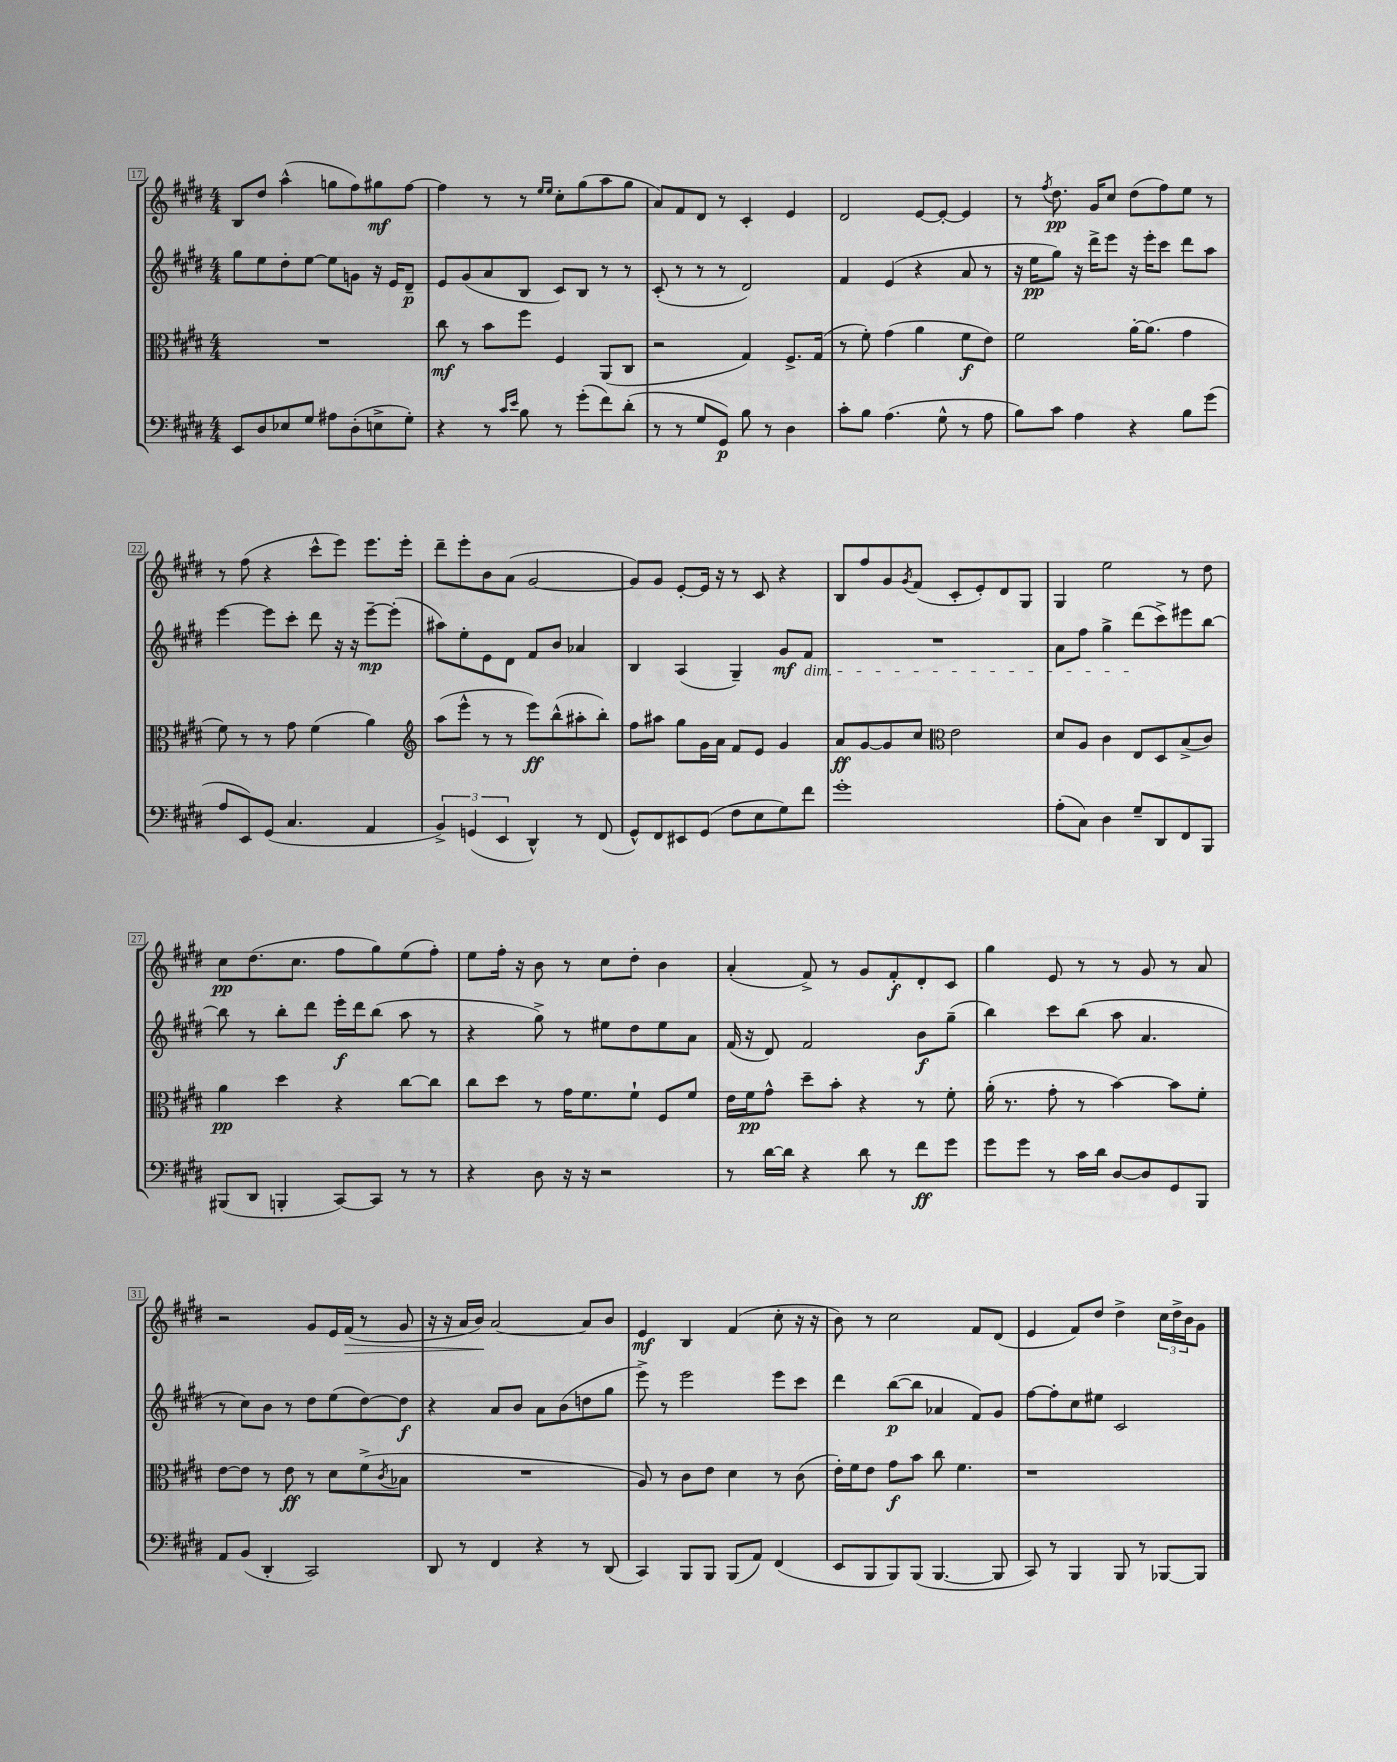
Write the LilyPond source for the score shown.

<<
\new StaffGroup <<
\new Staff = "s0" {
    \clef treble \key e \major \numericTimeSignature \time 4/4
    b8 dis''8 a''4-^( g''8 fis''8) gis''8\mf fis''8~ |
    fis''4 r8 r8 \grace { e''16 e''16 } cis''8-. gis''8( a''8 gis''8 |
    a'8) fis'8 dis'8 r8 cis'4-. e'4 |
    dis'2 e'8~ e'8~-. e'4 |
    r8 \acciaccatura { fis''8 } dis''8.\pp gis'16 cis''8 dis''8( fis''8) e''8 r8 |
    r8 fis''8( r4 cis'''8-^ e'''8) e'''8. e'''16-. |
    dis'''8-- e'''8-. b'8 a'8( gis'2~ |
    gis'8) gis'8 e'8~-. e'16 r16 r8 cis'8 r4 |
    b8 fis''8 gis'8 \acciaccatura { gis'8 } fis'8( cis'8-. e'8-.) dis'8 gis8 |
    gis4 e''2 r8 dis''8 |
    cis''8\pp dis''8.( cis''8. fis''8 gis''8) e''8( fis''8-.) |
    e''8 fis''16-. r16 b'8 r8 cis''8 dis''8-. b'4 |
    a'4-.( fis'8->) r8 gis'8 fis'8-.\f dis'8-. cis'8 |
    gis''4 e'8 r8 r8 gis'8 r8 a'8 |
    r2 gis'8 e'16 fis'16\>( r8 gis'8 |
    r16 r16 a'16 b'16\!) a'2~ a'8 b'8 |
    e'4\mf b4 fis'4( cis''8-. r16 r16 |
    b'8) r8 cis''2 fis'8 dis'8( |
    e'4 fis'8) dis''8 dis''4-> \tuplet 3/2 { cis''16 dis''16-> b'16 } gis'8 \bar "|." |
}
\new Staff = "s1" {
    \clef treble \key e \major \numericTimeSignature \time 4/4
    gis''8 e''8 dis''8-. e''8~ e''8 g'8 r16 e'16 dis'8--\p |
    e'8 gis'8( a'8 b8 cis'8) b8 r8 r8 |
    cis'8-.( r8 r8 r8 dis'2) |
    fis'4 e'4( r4 a'8 r8 |
    r16 e''16\pp gis''8) r16 dis'''16-> e'''8 r16 e'''16-. cis'''8 dis'''8 a''8 |
    e'''4~ e'''8 cis'''8-. dis'''8 r16 r16 e'''8~--\mp e'''8-.( |
    ais''8) e''8-. e'8 dis'8 fis'8 b'8 aes'4 |
    b4 a4( gis4--) gis'8\mf fis'8\dim |
    R1 |
    a'8 fis''8 gis''4-> dis'''8\!( cis'''8->) eis'''8 b''8~ |
    b''8 r8 b''8-. dis'''8 e'''16-.\f dis'''16 b''8( a''8 r8 |
    r4 gis''8->) r8 eis''8 dis''8 eis''8 a'8 |
    fis'16( r16 dis'8) fis'2 b'8\f gis''8--( |
    b''4) cis'''8 b''8( a''8 a'4. |
    r8 cis''8) b'8 r8 dis''8 e''8( dis''8~) dis''8\f |
    r4 a'8 b'8 a'8 b'8( d''8 gis''8 |
    e'''8->) r8 e'''2 e'''8 cis'''8 |
    dis'''4 b''8~\p( b''8 aes'4 fis'8) gis'8 |
    fis''8~ fis''8-. cis''8 eis''8 cis'2 \bar "|." |
}
\new Staff = "s2" {
    \clef alto \key e \major \numericTimeSignature \time 4/4
    R1 |
    cis''8\mf r8 b'8 fis''8 fis4 a,8( cis8 |
    r2 gis4) fis8.-> gis16( |
    r8 fis'8-.) gis'4( a'4 fis'8\f e'8) |
    fis'2 a'16~-. a'8.( gis'4 |
    fis'8) r8 r8 gis'8 fis'4( a'4) |
    \clef treble a''8( e'''8-^ r8 r8 e'''8\ff) b''8-^( ais''8-. b''8-.) |
    fis''8 ais''8 gis''8 gis'16 a'16 fis'8 e'8 gis'4 |
    a'8\ff gis'8~ gis'8 cis''8 \clef alto e'2 |
    dis'8 a8 cis'4 e8 dis8 b8->( cis'8) |
    a'4\pp dis''4 r4 cis''8~ cis''8 |
    cis''8 dis''8 r8 gis'16 fis'8. fis'8-! fis8 fis'8 |
    e'16 fis'16\pp gis'8-^ dis''8-- b'8-. r4 r8 fis'8-. |
    a'16-.( r8. gis'8-. r8 b'4~) b'8 fis'8-. |
    e'8~ e'8 r8 e'8\ff r8 dis'8 fis'8->( \acciaccatura { cis'8 } bes8 |
    R1 |
    a8) r8 cis'8 e'8 dis'4 r8 cis'8( |
    e'16-.) fis'16 e'8 gis'8\f b'8 cis''8 fis'4. |
    r1 \bar "|." |
}
\new Staff = "s3" {
    \clef bass \key e \major \numericTimeSignature \time 4/4
    e,8 dis8 ees8 gis8 ais8 dis8-.( e8-> gis8-.) |
    r4 r8 \grace { cis'16 e'16 } b8 r8 gis'8-.( fis'8) dis'8-.( |
    r8 r8 gis8 gis,8\p) b8 r8 dis4 |
    cis'8-. b8 a4.( gis8-^ r8 a8 |
    b8) cis'8 a4 r4 b8 gis'8( |
    a8 e,8) gis,8( cis4. a,4 |
    \tuplet 3/2 { b,4->) g,4( e,4 } dis,4-^) r8 fis,8( |
    gis,8-^) fis,8 eis,8 gis,8( fis8 e8 gis8) fis'8 |
    gis'1-. |
    a8-.( cis8) dis4 gis8-- dis,8 fis,8 b,,8 |
    bis,,8( dis,8 b,,4-. cis,8~) cis,8 r8 r8 |
    r4 dis8 r16 r16 r2 |
    r8 dis'16~ dis'16 r4 dis'8 r8 fis'8\ff gis'8 |
    gis'8 gis'8 r8 cis'16 dis'16 dis8~ dis8 gis,8 b,,8 |
    a,8 b,8( dis,4-. cis,2) |
    dis,8 r8 fis,4 r4 r8 dis,8( |
    cis,4) b,,8 b,,8 b,,8( a,8) fis,4( |
    e,8 b,,8 b,,8) b,,8( b,,4.~ b,,8 |
    cis,8) r8 b,,4 b,,8 r8 bes,,8~ bes,,8 \bar "|." |
}
>>
>>
\layout { \context { \Score currentBarNumber = #17 \override BarNumber.stencil = #(make-stencil-boxer 0.1 0.3 ly:text-interface::print) } }
